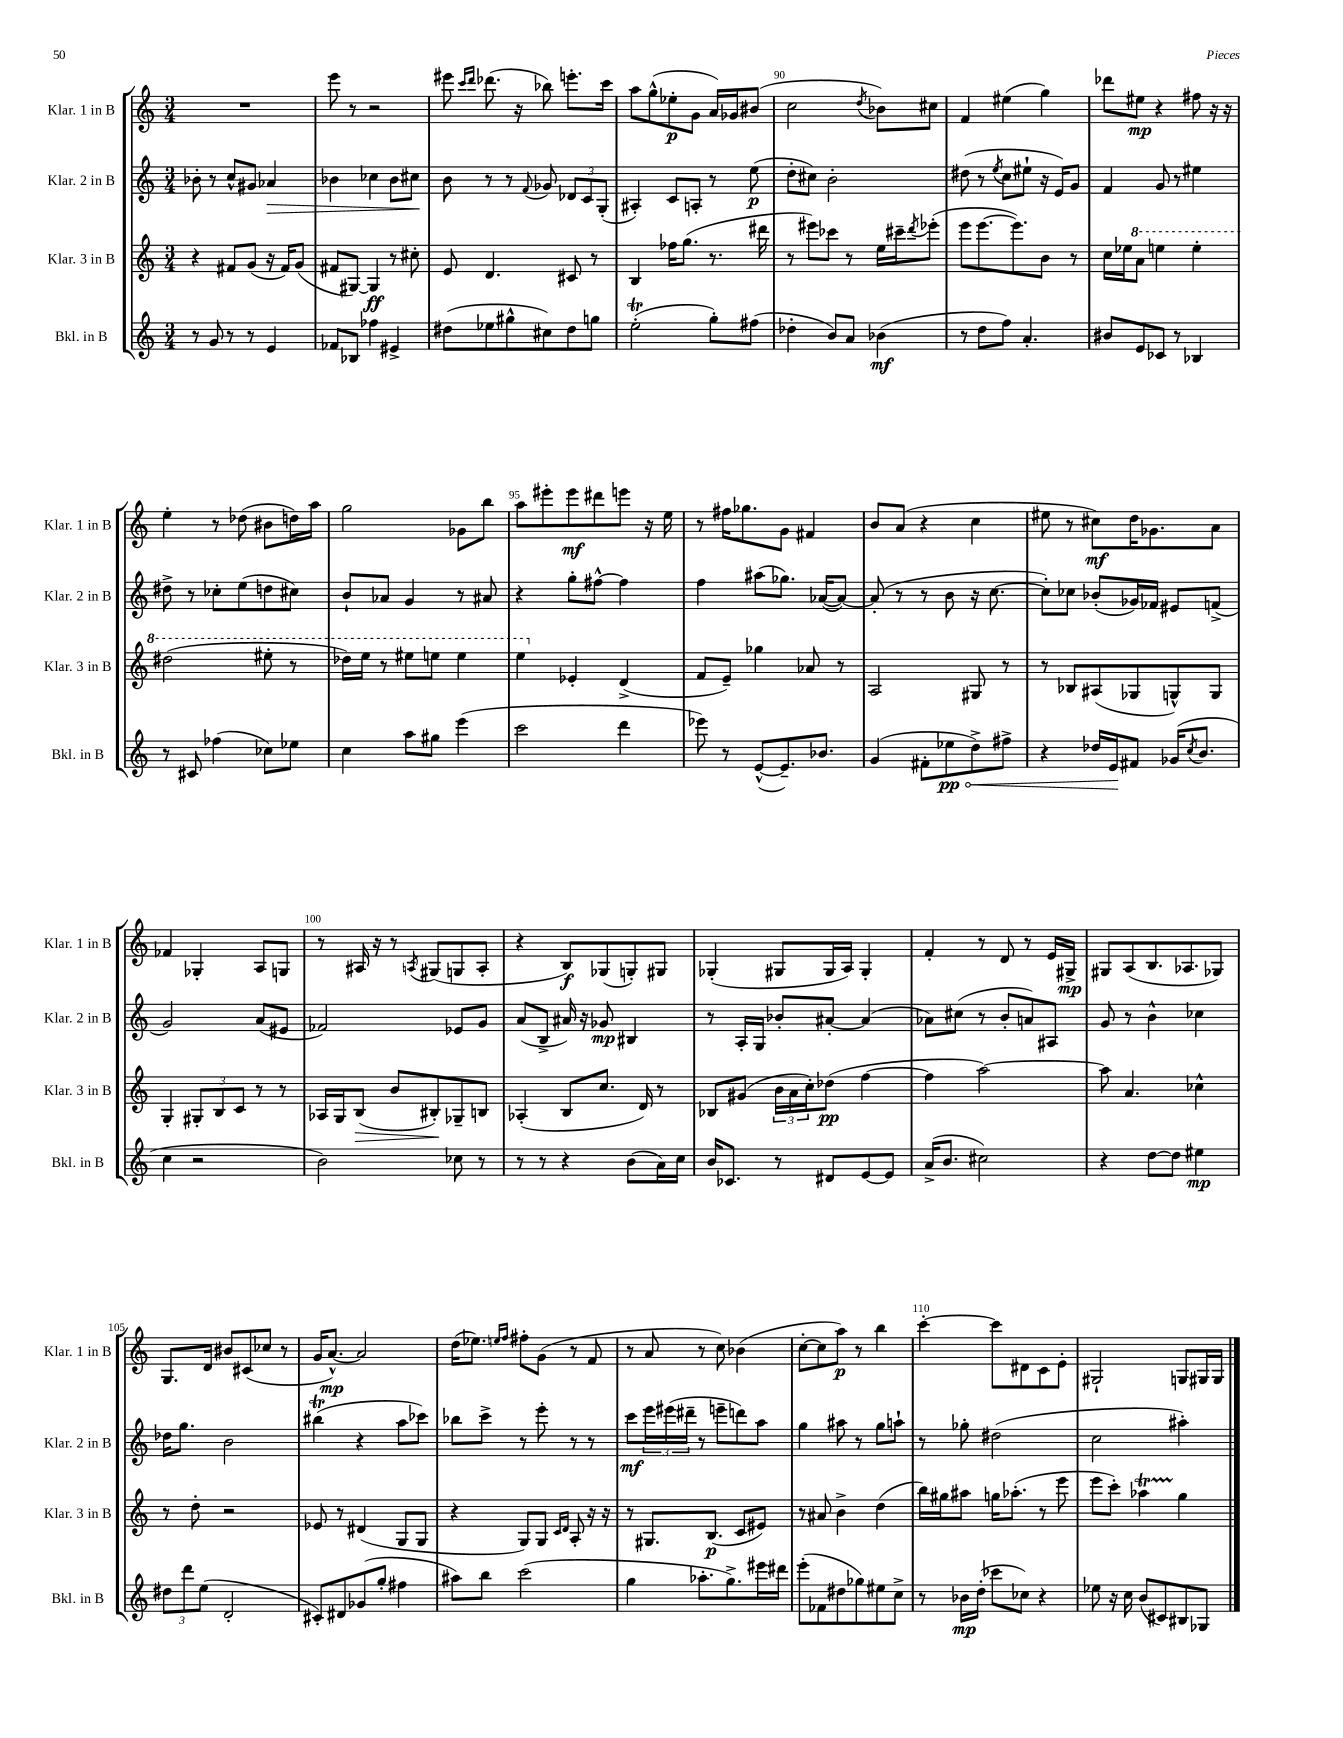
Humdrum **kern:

**kern	**kern	**kern	**kern
*staff4	*staff3	*staff2	*staff1
*clefG2	*clefG2	*clefG2	*clefG2
*k[]	*k[]	*k[]	*k[]
*M3/4	*M3/4	*M3/4	*M3/4
8r	4r	8b-'	2.r
8g	.	8r	.
8r	8f#	8cc^^	.
8r	(8g	8g#	.
4e	16r	4a-	.
.	16f#)	.	.
.	(8g	.	.
=	=	=	=
8f-	8f#	4b-	8eee
8B-	[8G#)	.	8r
4ff-	4G#]	4cc-	2r
4e#^	8r	8b-	.
.	8cc#'	8cc#	.
=	=	=	=
(8dd#	8e	8b	8eee#
.	.	.	16qqccc
.	.	.	16qqddd
8ee-	4.d	8r	(8.ddd-
8gg#^^	.	8r	.
.	.	.	16r
.	.	8qqf	.
8cc#)	.	8g-	8bb-)
8dd#	8c#	12d-	8.eee'
.	.	12c	.
8gg	8r	.	.
.	.	(12G'	.
.	.	.	16ccc
=	=	=	=
(2ee'	4B	4A#')	8aa
.	.	.	(8gg^^
.	16ff-	8c	8ee-'
.	(8.gg	.	.
.	.	8A'	8g
8gg')	8.r	8r	16a)
.	.	.	16g-
(8ff#	.	(8ee	(8b#
.	16ddd#	.	.
=	=	=	=
4dd-'	8r	8dd'	2cc
.	8eee#)	8cc#)	.
8b)	8ccc-	2b'	.
8a	8r	.	.
.	.	.	8qdd
(4b-	16ee	.	8b-)
.	16ccc#~	.	.
.	8qddd	.	.
.	(8eee-'	.	8cc#
=	=	=	=
8r	8eee	(8dd#	4f
8dd	[8.eee	8r	.
.	.	8qee	.
8ff)	.	8cc	(4ee#
.	8.eee])	.	.
4.a'	.	8ee#`	.
.	8b	16r	4gg)
.	.	16e)	.
.	8r	8g	.
=	=	=	=
8b#	16cc	4f	8ddd-
.	16ee-	.	.
8e	8aa	.	8ee#
8c-	4eee	8g	4r
8r	.	8r	.
4B-	4eee'	4ee#	8ff#
.	.	.	16r
.	.	.	16r
=	=	=	=
8r	(2ddd#	8dd#^	4ee'
8c#	.	8r	.
(4ff-	.	8cc-'	8r
.	.	(8ee	(8dd-
8cc-)	8eee#'	8dd	8b#
8ee-	8r	8cc#)	16dd)
.	.	.	16aa
=	=	=	=
4cc	16ddd-)	8b`	2gg
.	16eee	.	.
.	8r	8a-	.
8aa	8eee#	4g	.
8gg#	8eee	.	.
(4eee	4eee	8r	8g-
.	.	8a#	8bb
=	=	=	=
2ccc	4eee	4r	8aa
.	.	.	8eee#'
.	4e-'	8gg'	8eee#
.	.	[8ff#^^	8ddd#
4ddd	(4d^	4ff#]	8eee
.	.	.	16r
.	.	.	16ee
=	=	=	=
8eee-)	8f	4ff	8r
8r	8e~)	.	16ff#
.	.	.	8.gg-
([8e^^	4gg-	(8aa#	.
8.e~])	.	8.gg-)	8g
.	8a-	.	4f#
8.b-	.	([16a-	.
.	8r	8a-_)	.
=	=	=	=
(4g	2A	(8a-']	8b
.	.	8r	(8a
8f#'	.	8r	4r
8ee-	.	8b	.
8dd^)	8G#	16r	4cc
.	.	[8.cc	.
8ff#^	8r	.	.
=	=	=	=
4r	8r	8cc'])	8ee#
.	8B-	8cc-	8r
16dd-	(8A#	(8b-'	8cc#)
16e	.	.	.
8f#	8G-	16g-)	16dd
.	.	16f-	8.g-
(16g-	8G^^)	8e#	.
8qcc	.	.	.
8.b	.	.	.
.	8G	(8f^	8a
=	=	=	=
4cc	4G'	2g)	4f-
2r	12G#'	.	4G-'
.	12B	.	.
.	12c	.	.
.	8r	(8a	8A
.	8r	8e#	8G
=	=	=	=
2b)	16A-	2f-)	8r
.	16G	.	.
.	(8B	.	16A#
.	.	.	16r
.	8b	.	8r
.	.	.	8qA
.	8B#')	.	(8G#
8cc-	8G-~	8e-	8G
8r	8B	8g	8A'
=	=	=	=
8r	(4A-'	(8a	4r
8r	.	8B^	.
4r	8B	16a#)	8B)
.	.	16r	.
.	8.cc	8g-	(8G-
(8b	.	4B#	8G')
.	16d)	.	.
16a)	8r	.	8G#
16cc	.	.	.
=	=	=	=
16b	8B-	8r	(4G-'
8.c-	.	.	.
.	(8g#	16A'	.
.	.	16G	.
8r	24b	8b-'	8G#
.	24a	.	.
.	24cc')	.	.
8d#	(8dd-	[8a#'	16G#
.	.	.	16A)
[8e	[4ff	(4a#]	4G#'
8e]	.	.	.
=	=	=	=
(16a^	4ff]	8a-)	4f'
8.b	.	.	.
.	.	(8cc#	.
2cc#)	[2aa)	8r	8r
.	.	8b'	8d
.	.	8a)	8r
.	.	8A#	16e
.	.	.	16G#^
=	=	=	=
4r	8aa]	8g	8G#
.	4.a	8r	(8A
[8dd	.	4b^^	8.B
8dd]	.	.	.
.	.	.	8.A-
4ee#	4cc-^^	4cc-	.
.	.	.	8G-)
=	=	=	=
12dd#	8r	16dd-	8.G
.	.	8.gg	.
12ddd	.	.	.
.	8dd'	.	.
(12ee	.	.	.
.	.	.	16d
2d'	2r	2b	8b#
.	.	.	(8c#
.	.	.	8cc-
.	.	.	8r
=	=	=	=
8c#')	8e-	(4bb#	16g
.	.	.	[8.a^^)
8d#	8r	.	.
(8g-	(4d#	4r	2a]
8gg'	.	.	.
4ff#	8G	8aa	.
.	8G	8ccc-)	.
=	=	=	=
8aa#)	4r	8bb-	(16dd
.	.	.	8.ee-)
8bb	.	8ccc^	.
.	.	.	16qqee
.	.	.	16qqff
(2ccc	8G)	8r	8ff#'
.	8G	8eee'	(8g
.	16qqc	.	.
.	16qqd	.	.
.	8A'	8r	8r
.	16r	8r	8f
.	16r	.	.
=	=	=	=
4gg	8r	8ccc	8r
.	8.G#	24eee	8a
.	.	(24eee#	.
.	.	24ddd#~	.
8.aa-'	.	8r	8r
.	(8.B	.	.
.	.	8eee~	8cc)
8.gg^)	.	.	.
.	8c	8ddd)	(4b-
16eee#	8e#)	8aa	.
16ddd#	.	.	.
=	=	=	=
(8eee'	8r	4gg	[8cc'
8f-	8a#	.	8cc]
8dd#	4b^	8aa#	8aa)
8gg-)	.	8r	8r
8ee#	(4dd	8gg	4bb
8cc^	.	8aa`	.
=	=	=	=
8r	16bb)	8r	[4ccc'
.	16gg#	.	.
16b-	8aa#	8gg-'	.
(16dd'	.	.	.
8ccc-	16gg	(2dd#	8ccc]
.	(8.aa-'	.	.
8cc-)	.	.	8d#
4r	8r	.	8c
.	8eee	.	8e'
=	=	=	=
8ee-	8eee	2cc	2G#`
16r	8ccc')	.	.
16cc	.	.	.
(8b	4aa-	.	.
8c#)	.	.	.
8B#	4gg	4aa#')	8G
8G-	.	.	16G#
.	.	.	16G#
==	==	==	==
*-	*-	*-	*-
